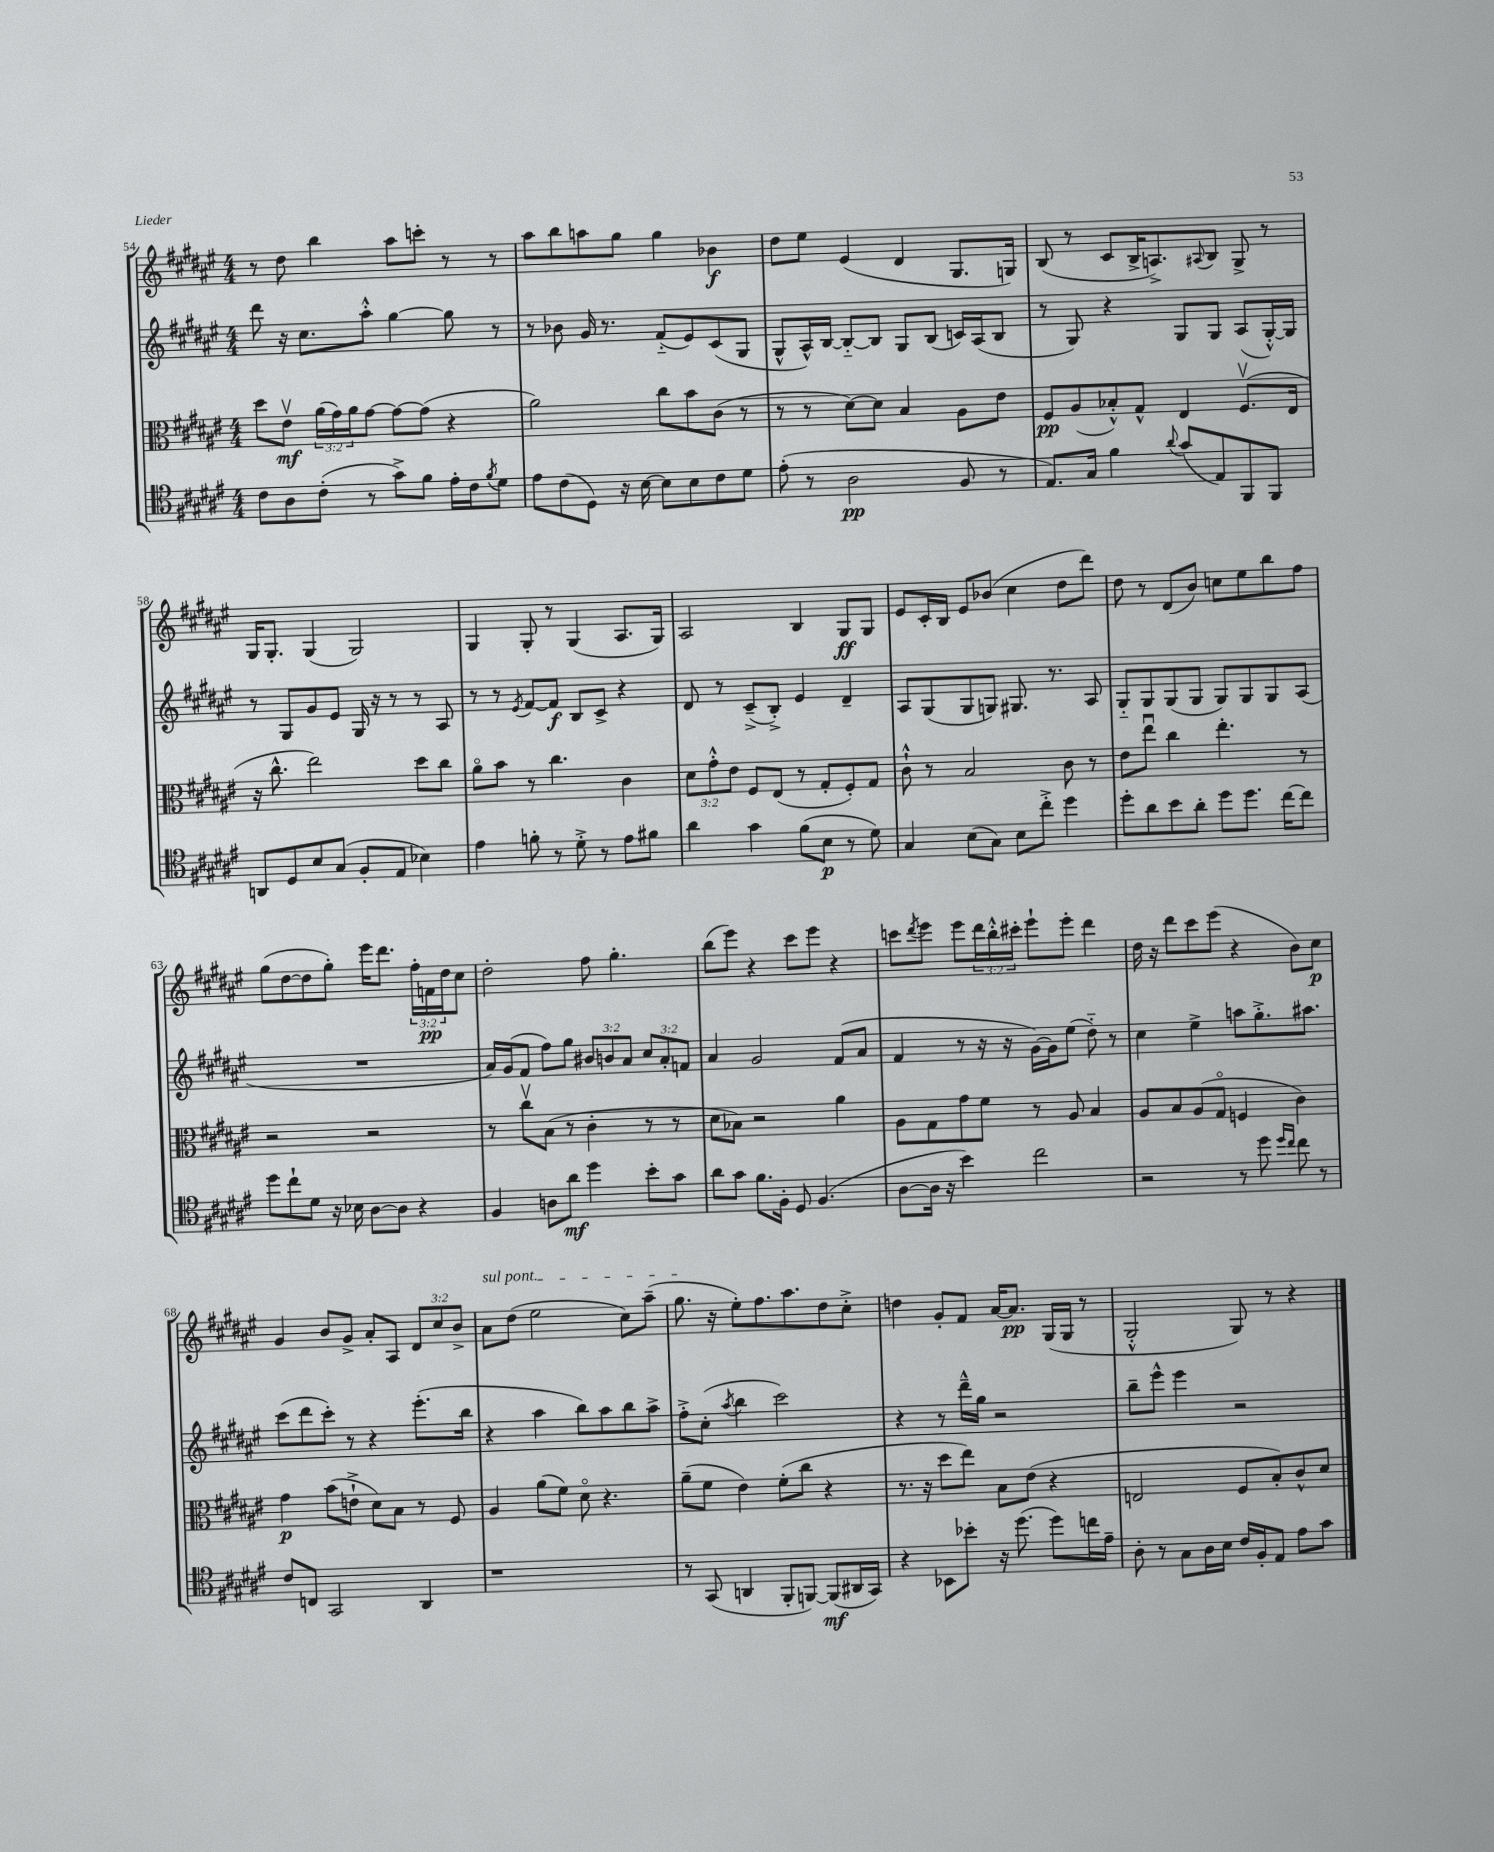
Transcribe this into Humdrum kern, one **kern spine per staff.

**kern	**kern	**kern	**kern
*staff4	*staff3	*staff2	*staff1
*clefC4	*clefC3	*clefG2	*clefG2
*k[f#c#g#d#a#e#]	*k[f#c#g#d#a#e#]	*k[f#c#g#d#a#e#]	*k[f#c#g#d#a#e#]
*M4/4	*M4/4	*M4/4	*M4/4
8c#	8dd#	8ddd#	8r
8A#	8e#v	16r	8dd#
.	.	8.cc#	.
(8c#'	(24a#	.	4bb
.	24g#)	.	.
.	24a#	.	.
8r	[8g#	8aa#'^^	.
8g#^)	8g#_	[4gg#	8aa#
8f#	(8g#]	.	8ccc'
16e#'	4r	8gg#]	8r
16c#	.	.	.
8qf#	.	.	.
8d#	.	8r	8r
=	=	=	=
8e#	2a#)	8r	8aa#
(8c#	.	8b-	8bb
8D#)	.	16g#	8aa
.	.	8.r	.
16r	.	.	8gg#
[16B	.	.	.
8B]	8cc#	(8f#'~	4gg#
8B	8b	8e#)	.
8c#	(8c#	(8c#	4b-
8d#	8r	8G#	.
=	=	=	=
(8e#'	8r	8G#^^	8dd#
8r	8r	16A#^^)	8ee#
.	.	[16B	.
2A#	[8d#)	8B'~_	(4e#
.	8d#]	8B]	.
.	4B	8G#	4d#
.	.	(8B	.
8F#	8A#	16c)	8.G#
.	.	(16A#	.
8r	8e#	8B	.
.	.	.	16G)
=	=	=	=
8.E#)	8F#	8r	(8B
.	(8A#	8G#)	8r
16G#	.	.	.
4f#	8B-'^^)	4r	8c#
.	8G#^^	.	16B^
.	.	.	8.A^)
8qqa#	.	.	.
(8g#	4E#	8G#	.
.	.	.	8qqA#
8E#)	.	8G#	8B
8FF#	(8.F#v	(8A#	8G#^
8FF#	.	[16G#'^^)	8r
.	16E#	16G#]	.
=	=	=	=
8AA	16r	8r	16G#
.	8.cc#^^	.	8.G#'
8D#	.	8G#	.
8B	2ee#)	8g#	(4G#
(8G#	.	8e#	.
8F#'	.	16G#	2G#)
.	.	16r	.
8E#	.	8r	.
4B-)	8dd#	8r	.
.	8cc#	8A#	.
=	=	=	=
4e#	8a#o	8r	4G#
.	8b	8r	.
.	.	8qe#	.
8f'	8r	[8f#	8G#'
8r	4.cc#	8f#]	8r
8d#'^	.	8B	(4G#
8r	.	8c#^	.
8e#	4c#	4r	8.A#
8f#	.	.	.
.	.	.	16G#)
=	=	=	=
4a#	12d#	8d#	2A#
.	12g#'^^	.	.
.	.	8r	.
.	12e#	.	.
4g#	8F#	(8c#~^	.
.	(8E#	8B'^)	.
(8f#	8r	4e#	4B
8B	8G#'	.	.
8r	8F#')	4d#~	8G#
8d#)	8G#	.	8G#
=	=	=	=
4G#	8c#`^^	8A#	8e#
.	8r	(8G#	16c#'
.	.	.	16B
(8B	2B	8G#	8e#
8G#)	.	8G)	(8b-
8B	.	8.G#	4cc#
8cc#'^	.	.	.
.	.	8.r	.
4dd#	8c#	.	8dd#
.	8r	8A#	8ddd#)
=	=	=	=
8dd#'	8e#	8G#'~	8dd#
8a#	8ee#u	8G#	8r
8b	4cc#	(8G#	(8d#
8a#'	.	8G#	8b)
8dd#	4.ee#'	8G#)	8cc
8.dd#	.	8G#	8ee#
.	.	8G#	8bb
[16cc#	.	.	.
8cc#]	8r	(8A#	8ff#
=	=	=	=
8dd#	2r	1r	(8gg#
8cc#`	.	.	[8dd#
8d#	.	.	8dd#]
16r	.	.	8gg#')
16B-	.	.	.
[8A#	2r	.	16eee#
.	.	.	8.ddd#
8A#]	.	.	.
4r	.	.	24ff#'
.	.	.	24f
.	.	.	24dd#
.	.	.	8cc#
=	=	=	=
4F#	8r	16a#)	2dd#'
.	.	(16g#	.
.	8cc#v	8f#	.
8A	(8B	8ff#)	.
8a#	8r	8gg#	.
4dd#	4c#'	12b#	8ff#
.	.	12b	.
.	.	.	4.gg#'
.	.	12a#	.
8b'	8r	12cc#	.
.	.	12a#'	.
8g#	8r	.	.
.	.	12f	.
=	=	=	=
8a#	8d#	4a#	(8bb
8g#	8B-)	.	8eee#)
8.f#	2r	2g#	4r
16F#'	.	.	.
8D#	.	.	8ccc#
(4.F#	.	.	8eee#
.	4a#	(8f#	4r
.	.	8a#	.
=	=	=	=
[8A#	8A#	4f#	8ccc
.	.	.	8qddd#
16A#]	8G#	.	8eee#
16r	.	.	.
4b)	8g#	8r	8eee#
.	8f#	16r	24ddd#
.	.	.	24bb'^^
.	.	16r	.
.	.	.	24ccc#'
2cc#	8r	[16g#)	8eee#`
.	.	16g#]	.
.	8A#	(8ee#	8eee#'
.	4B	8dd#'~)	4ddd#
.	.	8r	.
=	=	=	=
2r	8A#	4cc#	16dd#
.	.	.	16r
.	8B	.	8ddd#
.	(8A#	4ee#^	8ccc#
.	8G#o	.	(8eee#
8r	4F	8aa	4r
8dd#	.	8.gg#'^	.
16qqdd#	.	.	.
16qqcc#	.	.	.
8cc#	4c#)	.	8b)
.	.	8.aa#	.
8r	.	.	8cc#
=	=	=	=
8c#	4g#	(8ccc#	4g#
8C	.	8ddd#	.
2GG#	(8b	8ccc#')	8b
.	8e`^	8r	8g#^
.	8d#)	4r	8a#'
.	8B	.	8A#
4AA#	8r	(8.eee#'	12d#
.	.	.	12cc#
.	8F#	.	.
.	.	.	12b^
.	.	16bb	.
=	=	=	=
1r	4A#	4r	8a#
.	.	.	(8dd#
.	(8a#	4aa#	2ee#
.	8f#)	.	.
.	8d#o	8bb)	.
.	4.r	8aa#	.
.	.	8bb	8cc#)
.	.	8aa#^	(8aa#~
=	=	=	=
8r	(8a#~	8ff#'^	8.gg#
(8GG#	8f#	(8cc#'	.
.	.	.	16r
.	.	8qaa#	.
4AA	4e#)	4bb	8ee#')
.	.	.	8.ff#
8FF#'	(8f#'	2ccc#)	.
.	.	.	8.aa#
[8FF)	8cc#	.	.
(8FF]	4r	.	8dd#
16AA#	.	.	8cc#'^
16GG#)	.	.	.
=	=	=	=
4r	8.r	4r	4dd
.	16r	.	.
8BB-	8dd#	8r	8g#'
8b-'	8ee#)	16ddd#~^^	8f#
.	.	16gg#	.
16r	8B	2r	[16a#
(8.dd#	.	.	8.a#]
.	(8e#	.	.
8dd#)	4r	.	(16G#
.	.	.	16G#
16cc	.	.	8r
16e#~	.	.	.
=	=	=	=
8A#'	2E	8bb~	2G#'^^
8r	.	8eee#^^	.
8G#	.	4eee#	.
16A#	.	.	.
16B	.	.	.
16c#	8F#	2r	8G#)
16F#'	.	.	.
8E#	8B')	.	8r
8e#	8c#^^	.	4r
8g#	8d#	.	.
==	==	==	==
*-	*-	*-	*-
